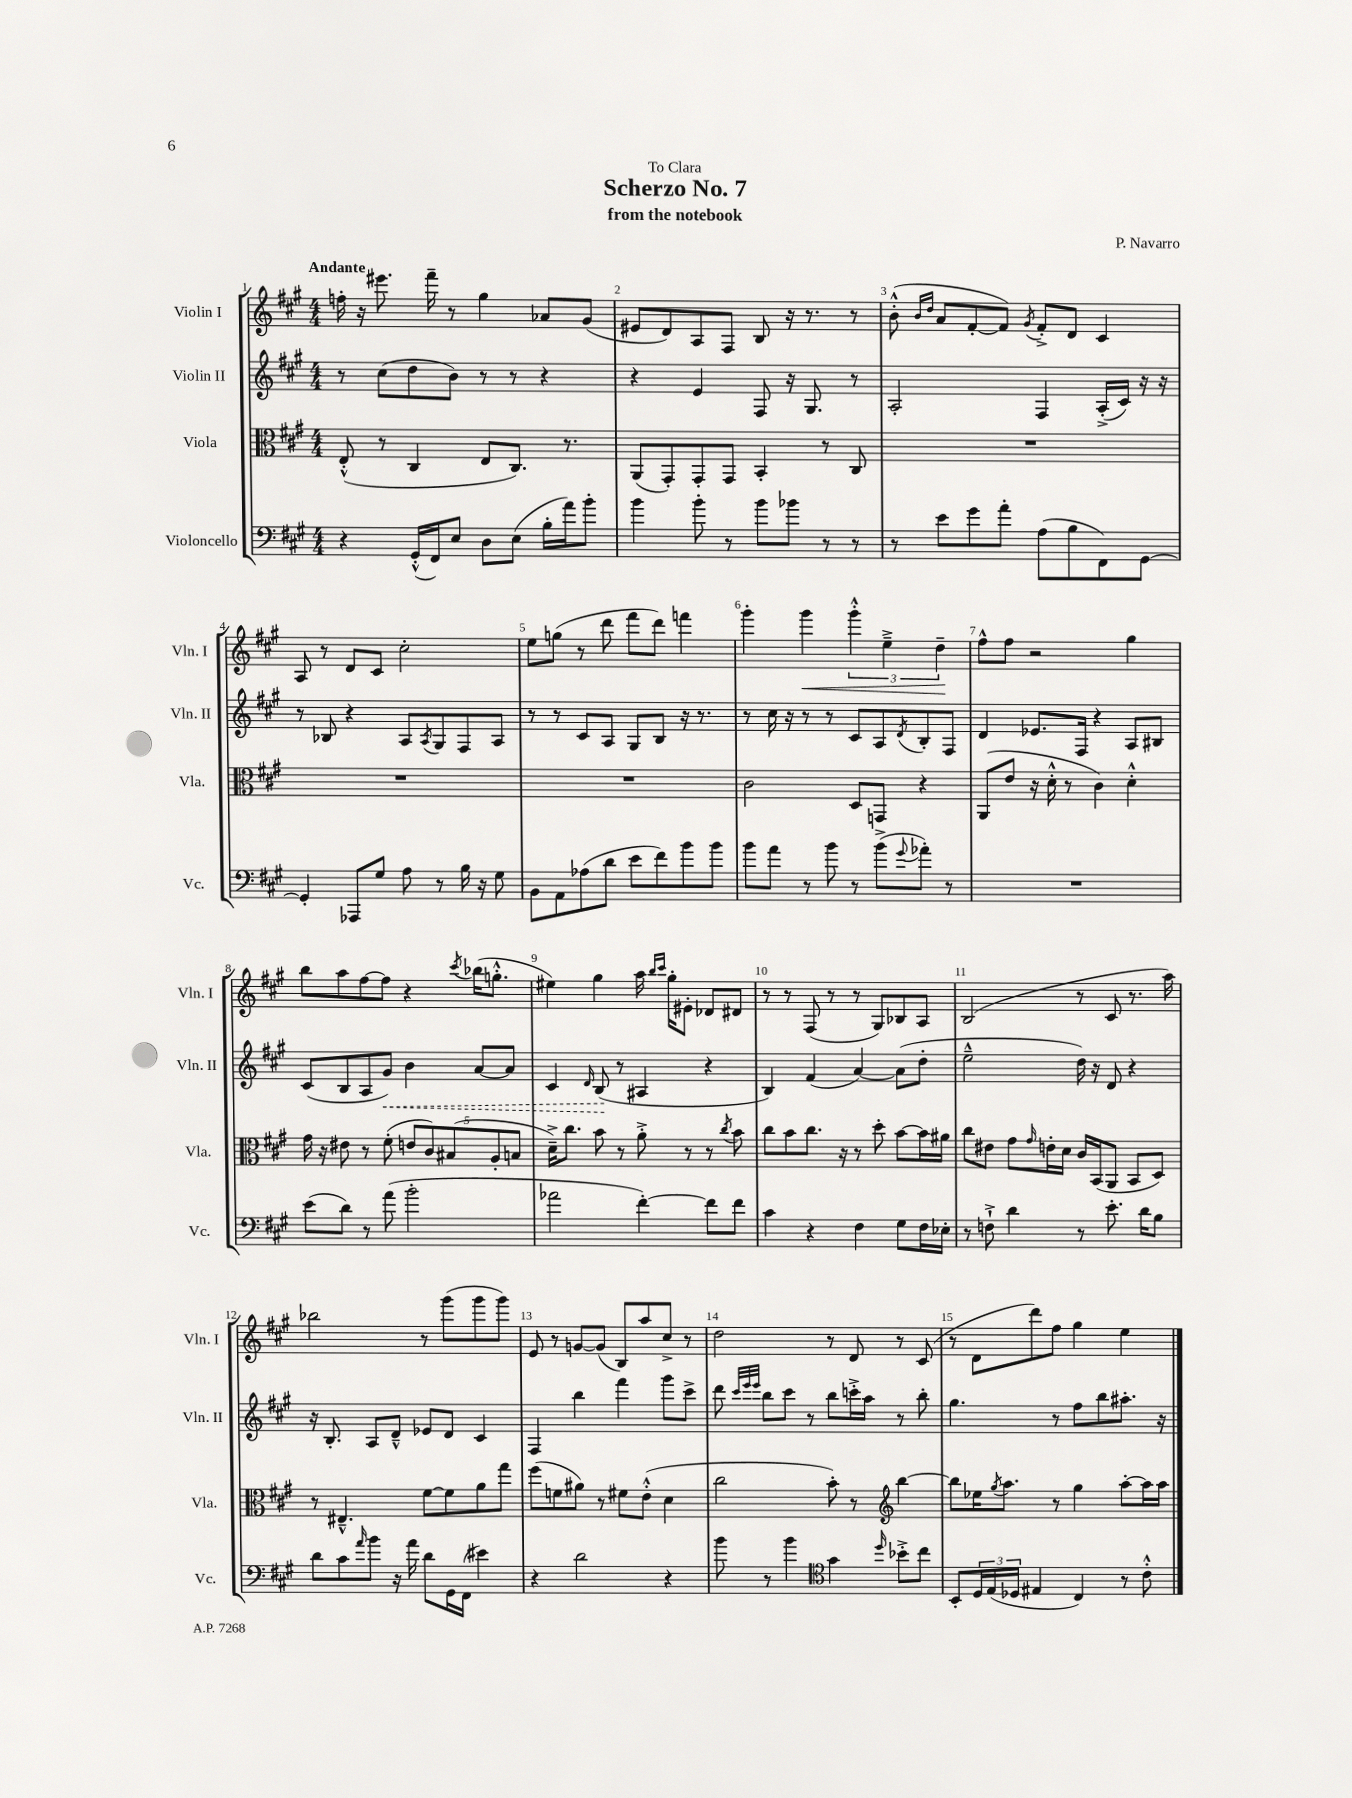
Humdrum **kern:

**kern	**kern	**kern	**dynam	**kern	**dynam
*part4	*part3	*part2	*part2	*part1	*part1
*staff4	*staff3	*staff2	*staff2	*staff1	*staff1
*I"Violoncello	*I"Viola	*I"Violin II	*	*I"Violin I	*
*I'Vc.	*I'Vla.	*I'Vln. II	*	*I'Vln. I	*
*clefF4	*clefC3	*clefG2	*	*clefG2	*
*k[f#c#g#]	*k[f#c#g#]	*k[f#c#g#]	*	*k[f#c#g#]	*
*M4/4	*M4/4	*M4/4	*	*M4/4	*
=1	=1	=1	=1	=1	=1
!	!	!	!	!LO:TX:a:B:t=Andante	!
4r	(8E'^^/	8r	.	16ffn'\	.
.	.	.	.	16r	.
.	8r	(8cc#\L	.	8.eee#X\	.
(16GG#'^^/LL	4C#/	8dd\	.	.	.
16FF#/J)	.	.	.	16fff#~\	.
8E/J	.	8b\J)	.	8r	.
8D\L	8E/L	8r	.	4gg#\	.
(8E\J	8.C#/J)	8r	.	.	.
16B'\LL	.	4r	.	8a-X/L	.
16a\J)	8.r	.	.	.	.
8b'\J	.	.	.	(8g#/J	.
=2	=2	=2	=2	=2	=2
4b\	(8AA/L	4r	.	8e#X/L	.
.	8GG#'/)	.	.	8d/)	.
8b'\	8GG#'/	4e/	.	8A/	.
8r	8GG#/J	.	.	8F#/J	.
8b\L	4BB'/	8F#/	.	8B/	.
8b-X\J	.	16r	.	16r	.
.	.	8.G#/	.	8.r	.
8r	8r	.	.	.	.
8r	8C#/	8r	.	8r	.
=3	=3	=3	=3	=3	=3
8r	1r	2A'/	.	(8b'^^\	.
.	.	.	.	16qqb/LL	.
.	.	.	.	16qqdd/JJ	.
8e\L	.	.	.	8a/L	.
8g#\	.	.	.	[8f#'/	.
8a'\J	.	.	.	8f#/J])	.
.	.	.	.	8qg#/	.
(8A\L	.	4F#/	.	8f#'^/L	.
8B\	.	.	.	8d/J	.
8FF#\)	.	(16A'^/LL	.	4c#/	.
.	.	16c#/JJ)	.	.	.
[8GG#\J	.	16r	.	.	.
.	.	16r	.	.	.
!!LO:LB:g=z
=4	=4	=4	=4	=4	=4
4GG#'/]	1r	8r	.	8A/	.
.	.	8B-X/	.	8r	.
8AAA-X/L	.	4r	.	8d/L	.
8G#/J	.	.	.	8c#/J	.
8A\	.	8A/L	.	2cc#'\	.
.	.	8qA/	.	.	.
8r	.	8G#/	.	.	.
16B\	.	8F#/	.	.	.
16r	.	.	.	.	.
8G#\	.	8A/J	.	.	.
=5	=5	=5	=5	=5	=5
8BB\L	1r	8r	.	8ee\L	.
8AA\	.	8r	.	(8ggn\J	.
(8A-X\	.	8c#/L	.	8r	.
8d\J	.	8A/J	.	8ddd\	.
8e\L	.	8G#/L	.	8fff#\L	.
8f#\)	.	8B/J	.	8ddd\J)	.
8b\	.	16r	.	4fffn\	.
.	.	8.r	.	.	.
8b\J	.	.	.	.	.
=6	=6	=6	=6	=6	=6
8b\L	2c#\	8r	.	4ggg#'\	.
8a\J	.	16cc#\	.	.	.
.	.	16r	.	.	.
!	!	!	!	!	!LO:HP:b
8r	.	8r	.	4ggg#\	<
8b\	.	8r	.	.	.
8r	8D/L	8c#/L	.	6ggg#'^^\	.
(8b^\L	8GGn/J	8A/	.	.	.
.	.	.	.	6ee~^\	.
8qqg#/	.	8qd/	.	.	.
8a-X'\J)	4r	8B'/	.	.	.
.	.	.	.	6dd~\	.
8r	.	8F#/J	.	.	.
.	.	.	.	.	[
=7	=7	=7	=7	=7	=7
1r	(8AA/L	4d/	.	8ff#^^\L	.
.	8e/J	.	.	8ff#\J	.
.	16r	8.e-X/L	.	2r	.
.	16d'^^\	.	.	.	.
.	8r	.	.	.	.
.	.	16F#/Jk	.	.	.
.	4c#\)	4r	.	.	.
.	4d'^^\	8A/L	.	4gg#\	.
.	.	8B#X/J	.	.	.
!!LO:LB:g=z
=8	=8	=8	=8	=8	=8
(8e\L	16g#\	(8c#/L	.	8bb\L	.
.	16r	.	.	.	.
8d\J)	8e#X\	8B/	.	8aa\	.
8r	8r	8A/	.	[8ff#\	.
!	!	!	!LO:HP:b	!	!
(8a\	(8f#'\	8g#/J)	<	8ff#\J]	.
2b'\	10en/L	4b\	.	4r	.
.	10c#/)	.	.	.	.
.	(10B#X/	.	.	.	.
.	.	.	.	8qccc#/	.
.	.	[8a/L	.	(16bb-X\KL	.
.	10A'/	.	.	.	.
.	.	.	.	8.ggn'^^\J	.
.	.	8a/J]	.	.	.
.	10Bn/J	.	.	.	.
=9	=9	=9	=9	=9	=9
2a-X\	16d~^\KL)	4c#/	.	4ee#X\)	.
.	8.cc#\J	.	.	.	.
.	.	16qqd/	.	.	.
.	8b\	(8B/	.	4gg#\	.
.	8r	8r	[	.	.
[4f#'\)	8a'^\	4A#X/	.	16aa\	.
.	.	.	.	16qqbb/LL	.
.	.	.	.	16qqccc#/JJ	.
.	.	.	.	16gg#'\KL	.
.	8r	.	.	8e#X'\J	.
8f#\L]	8r	4r	.	8d-X/L	.
.	8qcc#/	.	.	.	.
8f#\J	8b\	.	.	8d#X/J	.
=10	=10	=10	=10	=10	=10
4c#\	8cc#\L	4B/)	.	8r	.
.	8b\	.	.	8r	.
4r	8.cc#\J	(4f#/	.	(8F#/	.
.	.	.	.	8r	.
.	16r	.	.	.	.
4F#\	8r	[4a/)	.	8r	.
.	8dd'\	.	.	8G#/L)	.
8G#\L	[8b\L	(8a\L]	.	8B-X/	.
16F#\L	16b\L]	8dd'\J	.	8A/J	.
16E-X'\JJ	16a#X\JJ	.	.	.	.
=11	=11	=11	=11	=11	=11
8r	8cc#\L	2ee~^^\	.	(2B/	.
8Fn`^\	8e#X\J	.	.	.	.
4d\	8g#\L	.	.	.	.
.	16qqg#/	.	.	.	.
.	16en'\L	.	.	.	.
.	16d\JJ	.	.	.	.
8r	16c#/LL	16dd\)	.	8r	.
.	(16BB/J	16r	.	.	.
8.e'\	8AA/J	8d/	.	8c#/	.
.	8BB/L	4r	.	8.r	.
16d\KL	.	.	.	.	.
8B\J	8D/J)	.	.	.	.
.	.	.	.	16aa\)	.
!!LO:LB:g=z
=12	=12	=12	=12	=12	=12
8d\L	8r	16r	.	2bb-X\	.
.	.	8.B'/	.	.	.
8c#\	4.E#X~^^/	.	.	.	.
16qqa/	.	.	.	.	.
8b\J	.	8A/L	.	.	.
16r	.	8d~^^/J	.	.	.
16a\	.	.	.	.	.
8d\L	[8f#\L	8e-X/L	.	8r	.
16GG#\L	8f#\]	8d/J	.	(8ggg#\L	.
(16FF#\JJ	.	.	.	.	.
4e#X\)	8a\	4c#/	.	8ggg#\	.
.	8gg#\J	.	.	8ggg#\J)	.
=13	=13	=13	=13	=13	=13
4r	(8ff#\L	4F#/	.	8e/	.
.	8fn\	.	.	8r	.
2d\	8a#X\J)	4bb\	.	[8gn/L	.
.	8r	.	.	(8g/J]	.
.	8f#X\L	4fff#\	.	8B/L)	.
.	(8e'^^\J	.	.	8aa/	.
4r	4d\	8ggg#\L	.	8cc#^/J	.
.	.	8ccc#^\J	.	8r	.
=14	=14	=14	=14	=14	=14
8b\	2cc#\	8ddd\	.	2dd\	.
.	.	32qqccc#/LLL	.	.	.
.	.	32qqeee/	.	.	.
.	.	32qqeee/JJJ	.	.	.
8r	.	8bb\L	.	.	.
4b\	.	8ccc#\J	.	.	.
.	.	8r	.	.	.
*clefC4	*	*	*	*	*
4g#\	8b'\)	8bb\L	.	8r	.
.	8r	16cccn'^\L	.	8d/	.
.	.	16aa\JJ	.	.	.
16qqdd/	.	.	.	.	.
*	*clefG2	*	*	*	*
8b-X'^\L	[4bb\	8r	.	8r	.
8cc#\J	.	8bb'\	.	(8c#/	.
=15	=15	=15	=15	=15	=15
8BB'/L	8bb\L]	4.gg#\	.	8r	.
24D/L	16ee-X\K	.	.	8d\L	.
(24E/	.	.	.	.	.
.	8qgg#/	.	.	.	.
.	8.aa\J	.	.	.	.
24D-X/JJ	.	.	.	.	.
4E#X/	.	.	.	8ddd\)	.
.	8r	8r	.	8ff#\J	.
4C#/)	4gg#\	8ff#\L	.	4gg#\	.
.	.	8bb\	.	.	.
8r	[8aa'\L	8.aa#X'\J	.	4ee\	.
8c#'^^\	16aa\L]	.	.	.	.
.	16aa\JJ	16r	.	.	.
==	==	==	==	==	==
*-	*-	*-	*-	*-	*-
